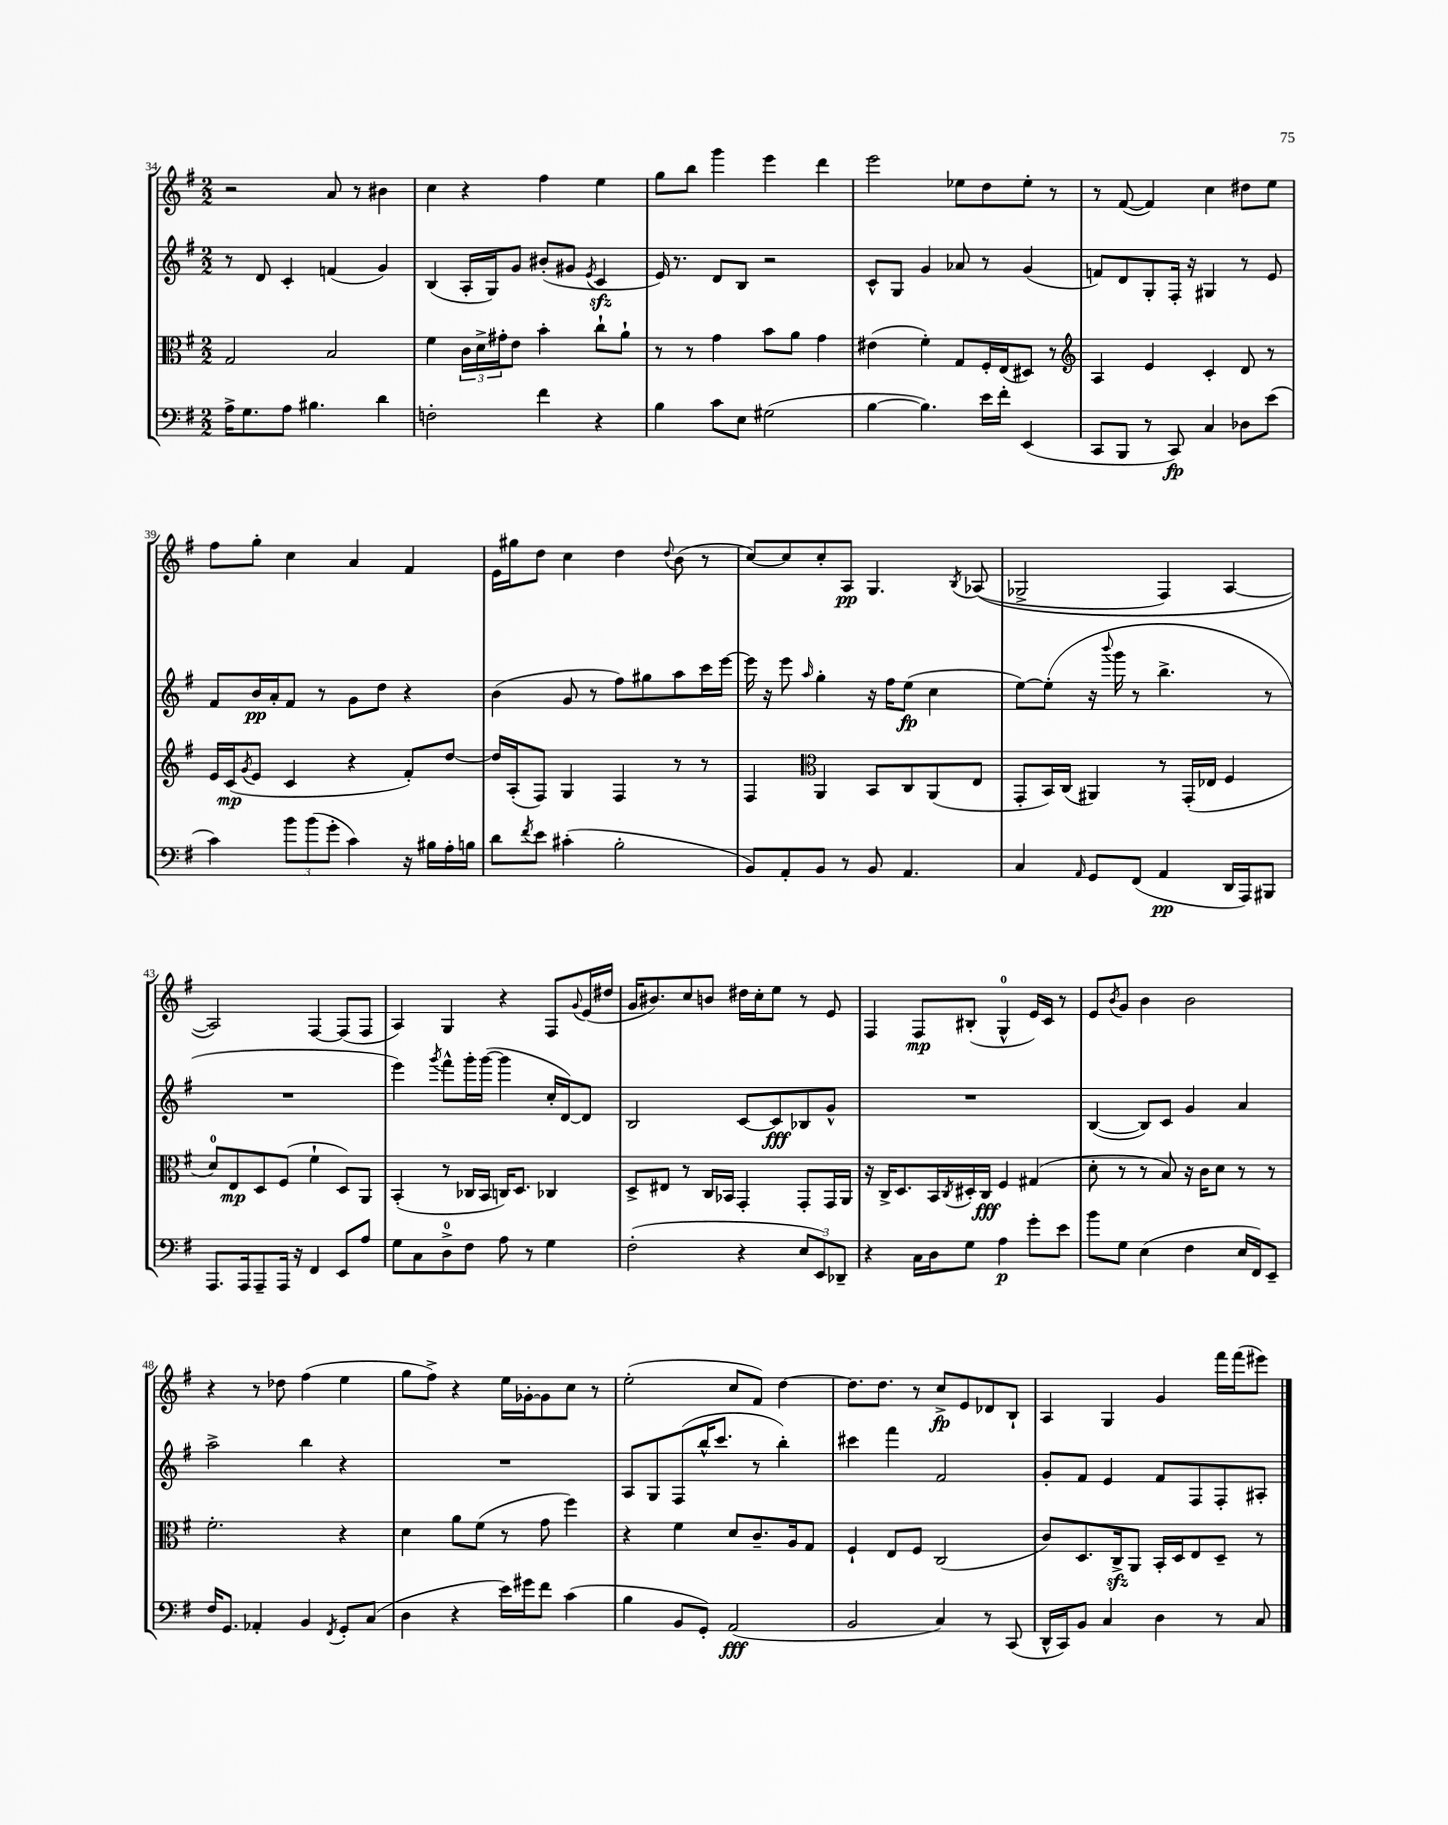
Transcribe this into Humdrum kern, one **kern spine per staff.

**kern	**kern	**kern	**kern
*staff4	*staff3	*staff2	*staff1
*clefF4	*clefC3	*clefG2	*clefG2
*k[f#]	*k[f#]	*k[f#]	*k[f#]
*M2/2	*M2/2	*M2/2	*M2/2
16A^	2G	8r	2r
8.G	.	.	.
.	.	8d	.
8A	.	4c'	.
4.B#	.	.	.
.	2B	(4f	8a
.	.	.	8r
4d	.	4g)	4b#
=	=	=	=
2F'	4f#	(4B	4cc
.	24c	16A'	4r
.	24d^	.	.
.	.	16G)	.
.	24g#'	.	.
.	8e	8g	.
4f#	4b'	(8b#'	4ff#
.	.	8g#	.
.	.	8qe	.
4r	8cc`	4c	4ee
.	8a`	.	.
=	=	=	=
4B	8r	16e)	8gg
.	.	8.r	.
.	8r	.	8bb
8c	4g	8d	4ggg
8E	.	8B	.
(2G#	8b	2r	4eee
.	8a	.	.
.	4g	.	4ddd
=	=	=	=
[4B	(4e#	8c^^	2eee
.	.	8G	.
4.B])	4f#')	4g	.
.	8G	8a-	8ee-
16e	16F#'	8r	8dd
16f#'	(16E	.	.
(4EE	8D#)	(4g	8ee-'
.	8r	.	8r
=	=	=	=
*	*clefG2	*	*
8CC	4A	8f)	8r
8BBB	.	8d	([8f#
8r	4e	8G'	4f#])
8CC)	.	16F#'	.
.	.	16r	.
4C	4c'	4G#	4cc
8D-	8d	8r	8dd#
(8e	8r	8e	8ee
=	=	=	=
4c)	16e	8f#	8ff#
.	(16c	.	.
.	8qg	.	.
.	8e	16b	8gg'
.	.	16a'	.
12b	4c	8f#	4cc
(12b	.	.	.
.	.	8r	.
12g'	.	.	.
4c)	4r	8g	4a
.	.	8dd	.
16r	8f#')	4r	4f#
16B#	.	.	.
16A'	[8dd	.	.
16B	.	.	.
=	=	=	=
8d	16dd]	(4b	16e
.	(16A'	.	16gg#
8qf#	.	.	.
8e	8F#)	.	8dd
(4c#'	4G	8g	4cc
.	.	8r	.
2B'	4F#	8ff#)	4dd
.	.	8gg#	.
.	.	.	8qqdd
.	8r	8aa	(8b
.	8r	16ccc	8r
.	.	[16eee	.
=	=	=	=
8BB)	4F#	16eee]	[8cc)
.	.	16r	.
8AA'	.	8eee	8cc]
*	*clefC3	*	*
.	.	16qqaa	.
8BB	4AA	4gg'	8cc'
8r	.	.	8A
8BB	8BB	16r	4.G
.	.	16ff#	.
4.AA	8C	(8ee	.
.	(8AA	4cc	.
.	.	.	8qB
.	8E	.	&((8A-
=	=	=	=
4C	8GG'	[8ee)	2G-^
.	16BB)	(8ee']	.
.	(16C	.	.
16qqAA	.	.	.
8GG	4AA#)	16r	.
.	.	8qqbbb	.
.	.	16ggg	.
(8FF#	.	8r	.
4AA	8r	4.bb^	4F#)
.	(16GG'	.	.
.	16E-	.	.
16DD	4F#	.	[4A
16AAA)	.	.	.
8BBB#	.	8r	.
=	=	=	=
8.AAA	8d)	1r	2A]&)
.	8E	.	.
16AAA	.	.	.
8AAA~	8D	.	.
16AAA	(8F#	.	.
16r	.	.	.
4FF#	4f#`	.	[4F#
8EE	8D)	.	(8F#]
8A	8AA	.	8F#
=	=	=	=
8G	(4BB'	4eee)	4A)
8C	.	.	.
.	.	8qggg	.
8D^	8r	8fff#^^	4G
8F#	16C-	16ggg'	.
.	16BB	([16ggg	.
8A	16C)	4ggg]	4r
.	8.D	.	.
8r	.	.	.
4G	4C-	16cc'	8F#
.	.	[16d)	.
.	.	.	8qqg
.	.	8d]	(16e
.	.	.	16dd#
=	=	=	=
(2F#'	8D^	2B	16g
.	.	.	8.b#)
.	8E#	.	.
.	8r	.	8cc
.	16C	.	8b
.	16BB-	.	.
4r	4GG'	[8c	16dd#
.	.	.	16cc'
.	.	8c]	8ee
12E	8GG'	8B-	8r
12EE)	.	.	.
.	16GG	8g^^	8e
12DD-~	.	.	.
.	16AA	.	.
=	=	=	=
4r	16r	1r	4F#
.	16C^	.	.
.	8.D	.	.
16C	.	.	8F#
16D	16BB	.	.
.	8qC	.	.
8G	16D#'	.	(8B#'
.	16C	.	.
4A	4F#	.	4G^^
8g'	(4G#	.	16e)
.	.	.	16c
8e	.	.	8r
=	=	=	=
8b	8d'	([4B	8e
.	.	.	8qb
8G	8r	.	8g
(4E	8r	8B])	4b
.	8B)	8c	.
4F#	16r	4g	2b
.	16c	.	.
.	8d	.	.
16E	8r	4a	.
16FF#)	.	.	.
8EE~	8r	.	.
=	=	=	=
16F#	2.f#'	2aa^	4r
8.GG	.	.	.
4AA-'	.	.	8r
.	.	.	8dd-
4BB	.	4bb	(4ff#
8qFF#	.	.	.
8GG'	4r	4r	4ee
(8C	.	.	.
=	=	=	=
4D	4d	1r	8gg
.	.	.	8ff#^)
4r	8a	.	4r
.	(8f#	.	.
16e)	8r	.	16ee
16g#	.	.	[16g-'
8f#	8g	.	8g-]
(4c	4ff#)	.	8cc
.	.	.	8r
=	=	=	=
4B	4r	8A	(2ee'
.	.	8G	.
8BB	4f#	(8F#	.
8GG')	.	16bb^^	.
.	.	8.ccc	.
(2AA	8d	.	8cc
.	8.c~	8r	8f#)
.	.	4bb')	[4dd
.	16A	.	.
.	8G	.	.
=	=	=	=
2BB	4F#`	4ccc#	8.dd]
.	.	.	8.dd
.	8E	4fff#	.
.	8F#	.	8r
4C)	(2C	2f#	8cc^
.	.	.	8e
8r	.	.	8d-
(8CC	.	.	8B`
=	=	=	=
16DD^^	8c)	8g'	4A
16CC)	.	.	.
8BB	8.D	8f#	.
4C	.	4e	4G
.	16C^	.	.
.	8AA	.	.
4D	16BB'	8f#	4g
.	16D	.	.
.	8E	8F#	.
8r	8D~	8F#'	16fff#
.	.	.	(16fff#
8C	8r	8A#'	8eee#)
==	==	==	==
*-	*-	*-	*-
